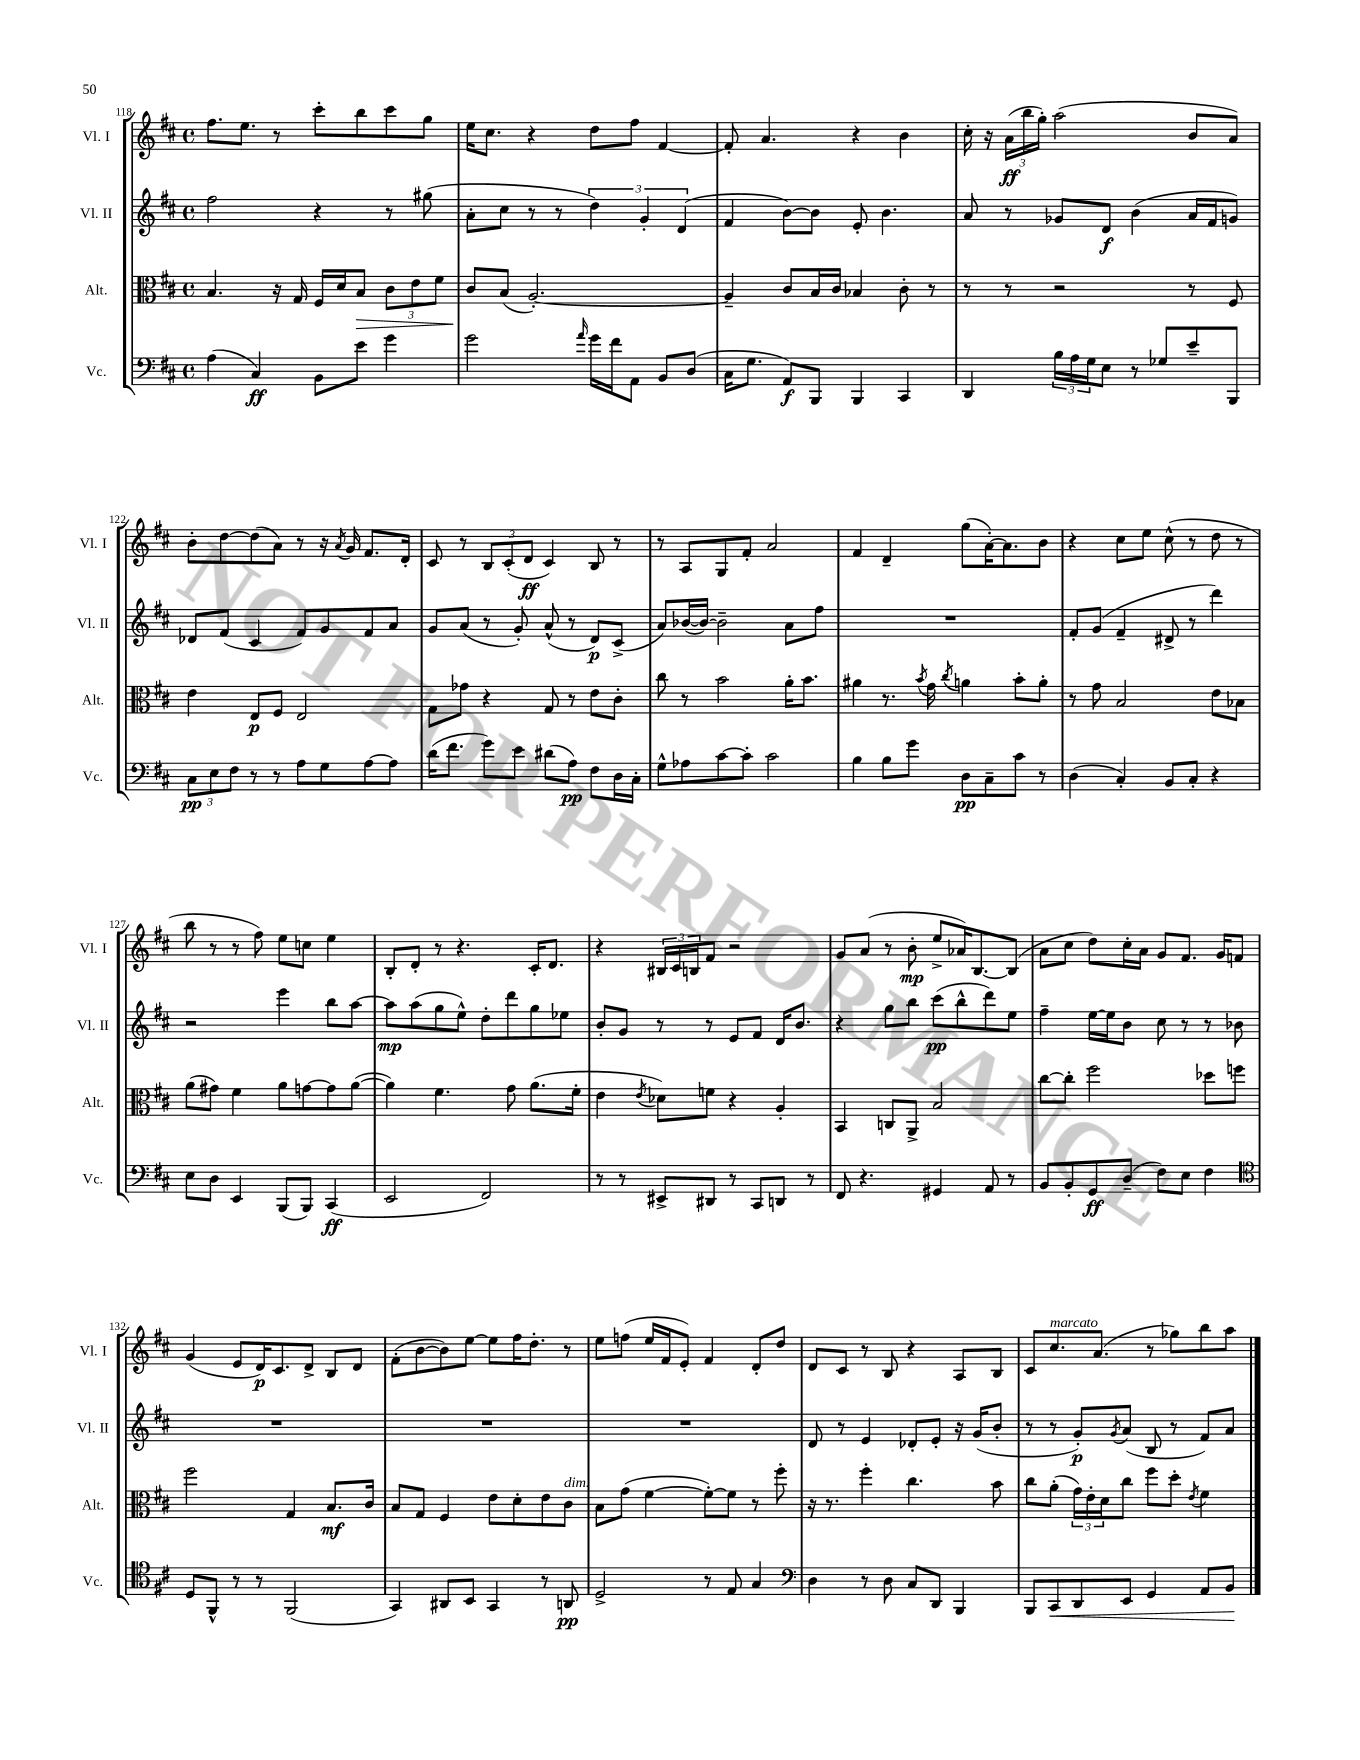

**kern	**kern	**kern	**kern
*staff4	*staff3	*staff2	*staff1
*clefF4	*clefC3	*clefG2	*clefG2
*k[f#c#]	*k[f#c#]	*k[f#c#]	*k[f#c#]
*M4/4	*M4/4	*M4/4	*M4/4
*met(c)	*met(c)	*met(c)	*met(c)
(4A\	4.B/	2ff#\	8.ff#\L
.	.	.	8.ee\J
4C#/)	.	.	.
.	16r	.	8r
.	16G/	.	.
8BB\L	16F#/LL	4r	8ccc#'\L
.	16d/J	.	.
8e\J	8B/J	.	8bb\
4g\	12c#\L	8r	8ccc#\
.	12e\	.	.
.	.	(8gg#\	8gg\J
.	12f#\J	.	.
=	=	=	=
2g\	8c#/L	8a'\L	16ee\LK
.	.	.	8.cc#\J
.	(8B/J	8cc#\J	.
.	[2.A'/)	8r	4r
.	.	8r	.
16qqa/	.	.	.
16g\LL	.	6dd\)	8dd\L
16f#\J	.	.	.
8AA\J	.	.	8ff#\J
.	.	6g'/	.
8BB/L	.	.	[4f#/
.	.	(6d/	.
(8D/J	.	.	.
=	=	=	=
16C#\LK	4A~/]	4f#/	8f#'/]
8.G\J	.	.	.
.	.	.	4.a/
8AA/L)	8c#/L	[8b\L)	.
8BBB/J	16B/L	8b\]J	.
.	16c#/JJ	.	.
4BBB/	4B-/	8e'/	4r
.	.	4.b\	.
4CC#/	8c#'\	.	4b\
.	8r	.	.
=	=	=	=
4DD/	8r	8a/	16cc#'\
.	.	.	16r
.	8r	8r	(24a\LL
.	.	.	24bb\
.	.	.	24gg'\JJ)
24B\LL	2r	8g-/L	(2aa\
24A\	.	.	.
24G\J	.	.	.
8E\J	.	8d/J	.
8r	.	(4b\	.
8G-/L	.	.	.
8e~/	8r	16a/LL	8b/L
.	.	16f#/J	.
8BBB/J	8F#/	8g/J)	8a/J)
=	=	=	=
12C#\L	4e\	8d-/L	8b'\L
12E\	.	.	.
.	.	(8f#/J	[8dd\
12F#\J	.	.	.
8r	8E/L	4c#/	(8dd\]
8r	8F#/J	.	8a\J)
8A\L	2E/	8f#/L)	8r
8G\	.	8g/	16r
.	.	.	8qa/
.	.	.	16g/
[8A\	.	8f#/	8.f#/L
8A\]J	.	8a/J	.
.	.	.	16d'/Jk
=	=	=	=
(16d\LK	8G\L	8g/L	8c#/
8.f#\J	.	.	.
.	8g-\J	(8a/J	8r
8g\L)	4r	8r	12B/L
.	.	.	(12c#'/
8e\J	.	8g'/)	.
.	.	.	12d/J
(8d#\L	8G/	(8a^^/	4c#/)
8A\J)	8r	8r	.
8F#\L	8e\L	8d/L)	8B/
16D\L	8c#'\J	(8c#^/J	8r
16C#'\JJ	.	.	.
=	=	=	=
8G^^\L	8cc#\	8a/L)	8r
8A-\	8r	([16b-/L	8A/L
.	.	16b-/_JJ)	.
[8c#\	2b\	2b-~\]	8G/
8c#'\]J	.	.	8f#'/J
2c#\	.	.	2a/
.	16a'\LK	8a\L	.
.	8.b\J	.	.
.	.	8ff#\J	.
=	=	=	=
4B\	4a#\	1r	4f#/
8B\L	8.r	.	4d~/
8g\J	.	.	.
.	8qb/	.	.
.	16g\	.	.
.	8qcc#/	.	.
8D\L	4a\	.	(8gg\L
8C#~\	.	.	[16a'\K)
.	.	.	8.a\]
8c#\J	8b'\L	.	.
8r	8a'\J	.	8b\J
=	=	=	=
(4D\	8r	8f#'/L	4r
.	8g\	(8g/J	.
4C#'/)	2B/	4f#~/	8cc#\L
.	.	.	8ee\J
8BB/L	.	8d#^/	(8cc#^^\
8C#'/J	.	8r	8r
4r	8e\L	4ddd\)	8dd\
.	8B-\J	.	8r
=	=	=	=
8E\L	(8a\L	2r	8bb\
8D\J	8g#\J)	.	8r
4EE/	4f#\	.	8r
.	.	.	8ff#\)
(8BBB/L	8a\L	4eee\	8ee\L
8BBB/J)	[8g\	.	8cc\J
(4CC#/	8g\]	8bb\L	4ee\
.	([8a\J	[8aa\J	.
=	=	=	=
2EE/	4a\])	8aa\]L	8B'/L
.	.	(8aa\	8d'/J
.	4.f#\	8gg\	8r
.	.	8ee^^\J)	4.r
2FF#/)	.	8dd'\L	.
.	8g\	8ddd\	.
.	(8.a\L	8gg\	16c#'/LK
.	.	.	8.d/J
.	.	8ee-\J	.
.	16f#'\Jk	.	.
=	=	=	=
8r	4e\	8b'/L	4r
8r	.	8g/J	.
.	8qe/	.	.
8EE#^/L	8d-\L)	8r	24B#/LL
.	.	.	24c#/
.	.	.	24B/J
8DD#/J	8f\J	8r	8f#/J
8r	4r	8e/L	2r
8CC#/L	.	8f#/J	.
8DD/J	4A'/	16d/LK	.
.	.	8.b/J	.
8r	.	.	.
=	=	=	=
8FF#/	4BB/	4r	8g/L
4.r	.	.	(8a/J
.	8C/L	8gg\L	8r
.	8AA^/J	8bb\J	8b'\
4GG#/	2B/	(8ccc#\L	8ee^/L
.	.	8bb^^\	16a-/K)
.	.	.	[8.B/
8AA/	.	8ddd\)	.
8r	.	8ee\J	(8B/]J
=	=	=	=
8BB/L	[8cc#\L	4ff#~\	8a\L
8BB'/	8cc#'\]J	.	8cc#\J
8GG/	2ff#\	[16ee\LL	8dd\L)
.	.	16ee\]J	.
(8D~/J	.	8b\J	16cc#'\L
.	.	.	16a\JJ
8F#\L)	.	8cc#\	8g/L
8E\J	.	8r	8.f#/J
4F#\	8dd-\L	8r	.
.	.	.	16g/LK
.	8ff\J	8b-\	8f/J
=	=	=	=
*clefC4	*	*	*
8D/L	2ff#\	1r	(4g/
8FF#^^/J	.	.	.
8r	.	.	8e/L
8r	.	.	16d/K)
.	.	.	8.c#/
(2FF#/	4G/	.	.
.	.	.	8d^/J
.	8.B/L	.	8B/L
.	.	.	8d/J
.	16c#/Jk	.	.
=	=	=	=
4GG/)	8B/L	1r	(8f#'\L
.	8G/J	.	[8b\
8AA#/L	4F#/	.	8b\])
8BB/J	.	.	[8ee\J
4GG/	8e\L	.	8ee\]L
.	8d'\	.	16ff#\K
.	.	.	8.dd'\J
8r	8e\	.	.
8AA/	8c#\J	.	8r
=	=	=	=
2D^/	8B\L	1r	8ee\L
.	(8g\J	.	(8ff\J
.	[4f#\	.	16ee/LL
.	.	.	16f#/J
.	.	.	8e'/J)
8r	8f#'\_L)	.	4f#/
8E/	8f#\]J	.	.
4G/	8r	.	8d'/L
.	8ff#'\	.	8dd/J
=	=	=	=
*clefF4	*	*	*
4D\	16r	8d/	8d/L
.	8.r	.	.
.	.	8r	8c#/J
8r	4ff#'\	4e/	8r
8D\	.	.	8B/
8C#/L	4.cc#\	8d-'/L	4r
8DD/J	.	8e'/J	.
4BBB/	.	16r	8A/L
.	.	(16g/LK	.
.	8b\	8b'/J	8B/J
=	=	=	=
8BBB/L	8cc#\L	8r	8c#/L
8CC#/	(8a'\J	8r	8.cc#/
8DD/	24g\LL)	8g'/L)	.
.	24e'\	.	.
.	.	.	(8.a/J
.	24d\J	.	.
.	.	8qg/	.
8EE/J	8cc#\J	(8a/J	.
4GG/	8ff#\L	8B/	8r
.	8dd'\J	8r	8gg-\L)
.	8qe/	.	.
8AA/L	4f#\	8f#/L)	8bb\
8BB/J	.	8a/J	8aa\J
==	==	==	==
*-	*-	*-	*-
